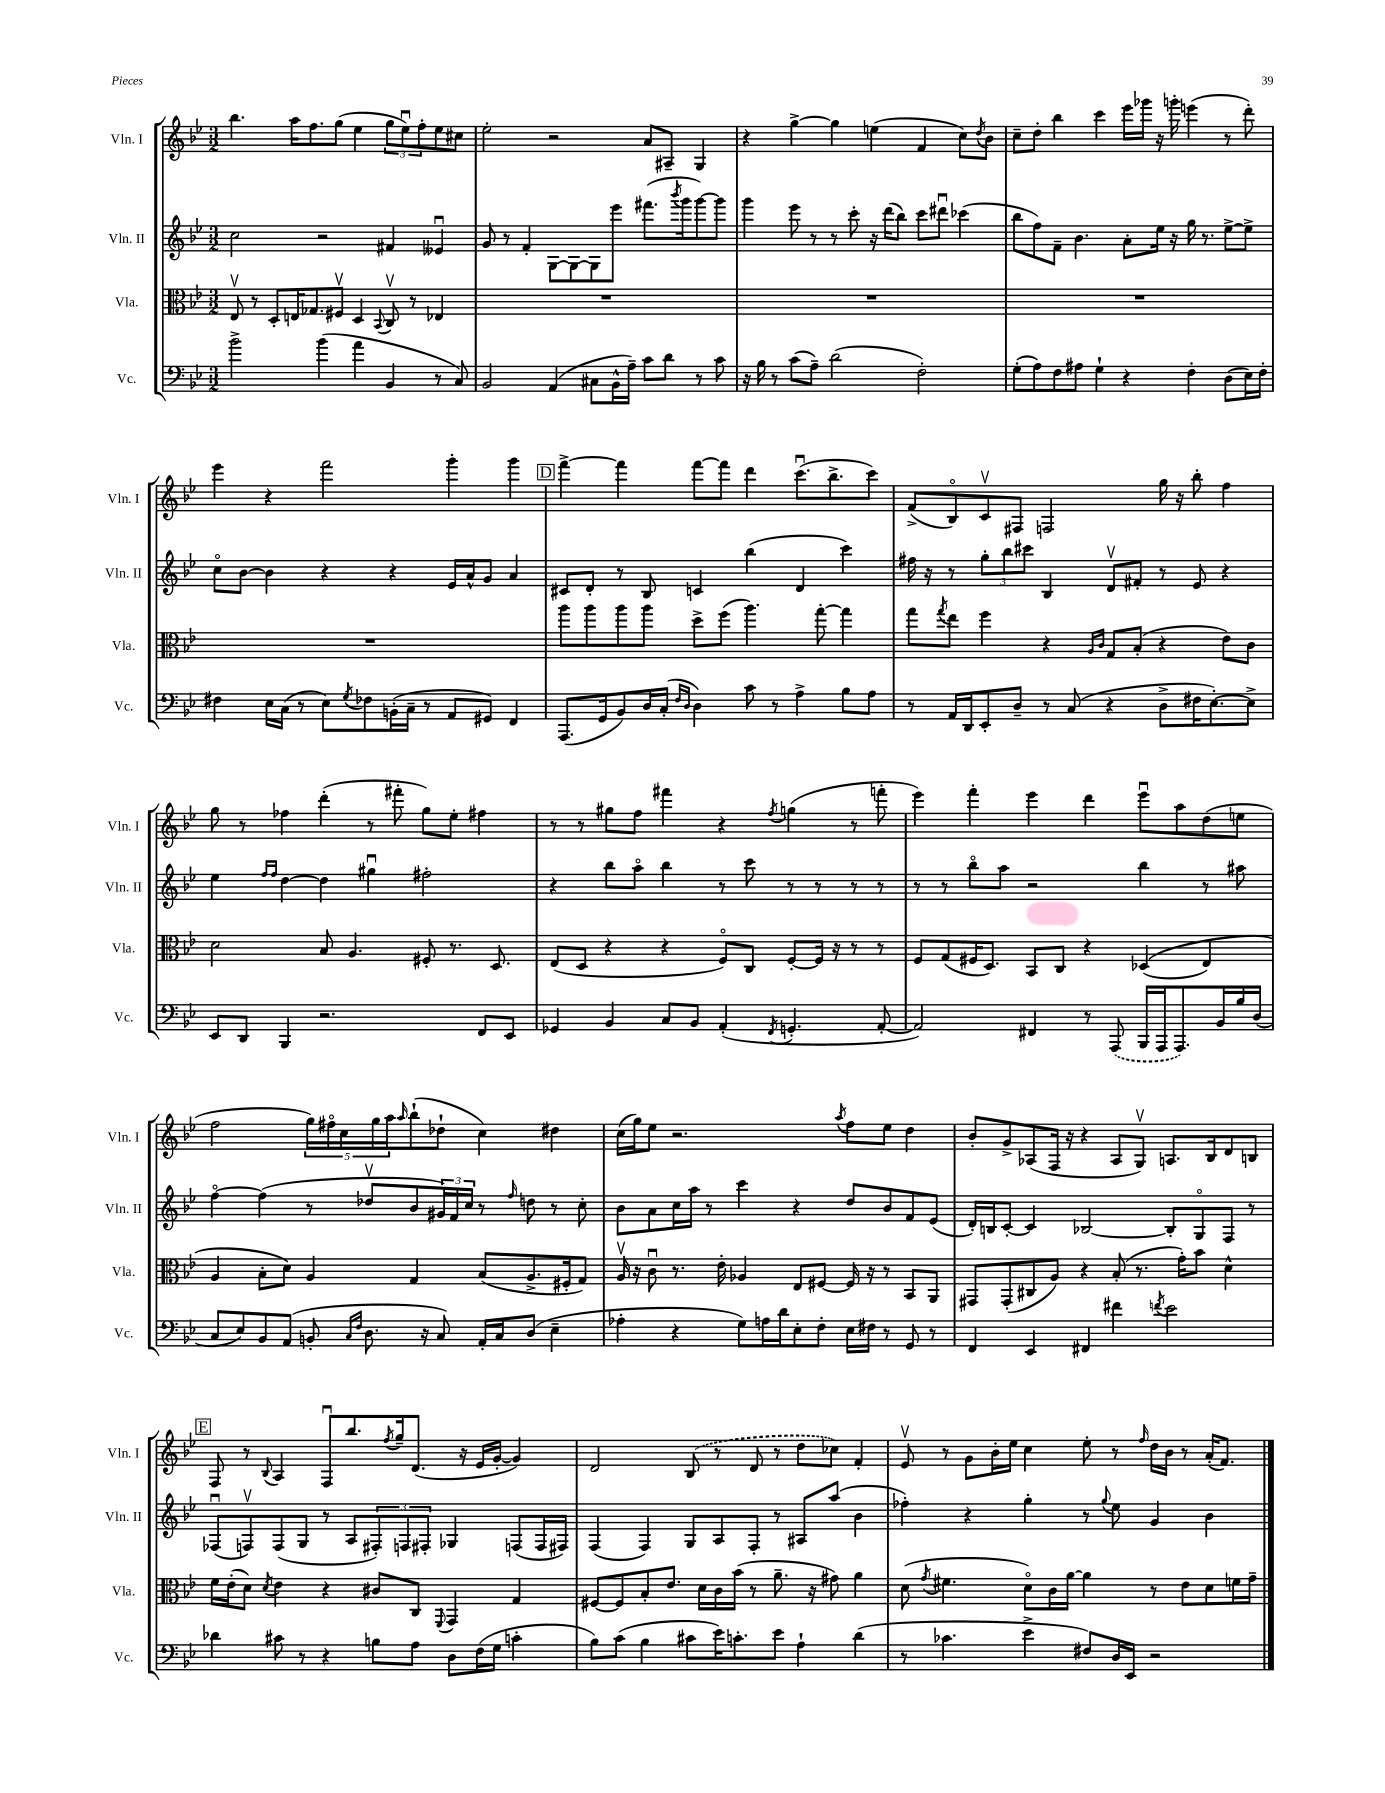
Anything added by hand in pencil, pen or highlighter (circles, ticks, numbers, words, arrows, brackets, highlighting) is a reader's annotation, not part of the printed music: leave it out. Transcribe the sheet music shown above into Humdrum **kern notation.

**kern	**kern	**kern	**kern
*part4	*part3	*part2	*part1
*staff4	*staff3	*staff2	*staff1
*I"Vc.	*I"Vla.	*I"Vln. II	*I"Vln. I
*I'Vc.	*I'Vla.	*I'Vln. II	*I'Vln. I
*clefF4	*clefC3	*clefG2	*clefG2
*k[b-e-]	*k[b-e-]	*k[b-e-]	*k[b-e-]
*M3/2	*M3/2	*M3/2	*M3/2
=52	=52	=52	=52
2b-^\	8E-v/	2cc\	4.bb-\
.	8r	.	.
.	8D'/L	.	.
.	16En/K	.	16aa\KL
.	8.G-X/	.	8.ff\
(4b-\	.	2r	.
.	8F#Xv/J	.	(8gg\J
4a\	4D/	.	4ee-\
.	8qqBB-/	.	.
4BB-/	8Cv/	4f#X/	12gg\L
.	.	.	12ee-u\)
.	8r	.	.
.	.	.	12ff'\
8r	4E-X/	4e--Xu/	8ee-\
8C/)	.	.	8cc#X\J
=53	=53	=53	=53
2BB-/	1.r	8g/	2ee-'\
.	.	8r	.
.	.	4f'/	.
(4AA/	.	[8G\L	2r
.	.	8G\_	.
8C#X\L	.	8G\]	.
16BB-^^\L	.	8eee-\J	.
16A~\JJ)	.	.	.
8c\L	.	(8.fff#X\L	8a/L
8d\J	.	.	8A#X~/J
.	.	8qbbb-/	.
.	.	16ggg\k	.
8r	.	[8ggg\)	4G/
8c\	.	8ggg\J]	.
=54	=54	=54	=54
16r	1.r	4ggg\	4r
16B-\	.	.	.
8r	.	.	.
(8c\L	.	8eee-\	[4gg^\
8A~\J)	.	8r	.
(2d\	.	8r	4gg\]
.	.	8ccc'\	.
.	.	16r	(4een\
.	.	(16ddd\KL	.
.	.	8bb-\J)	.
2F'\)	.	8ccc\L	4f/
.	.	8ddd#Xu\J	.
.	.	(4ccc-X\	8cc\L)
.	.	.	8qdd/
.	.	.	8b-\J
=55	=55	=55	=55
(8G'\L	1.r	8bb-\L	8cc~\L
8A\)	.	8ff\)	8dd'\J
8F\	.	8f~\J	4bb-\
8A#X\J	.	4.b-\	.
4G`\	.	.	4ccc\
4r	.	8a'\L	16eee-\LL
.	.	.	16ggg-X\JJ
.	.	16ee-\Jk	16r
.	.	16r	16gggn'\
4F'\	.	16gg\	(4eeen\
.	.	8.r	.
(8D\L	.	[8ee-^\L	8r
16E-\L)	.	8ee-^\J]	8ddd'\)
16F'\JJ	.	.	.
!!LO:LB:g=z
=56	=56	=56	=56
4F#X\	1.r	8cc\L	4eee-\
.	.	[8b-\J	.
16E-\LL	.	4b-\]	4r
(16C\JJ	.	.	.
8r	.	.	.
8E-\L)	.	4r	2fff\
8qG/	.	.	.
8F-X\	.	.	.
(16BBn'\L	.	4r	.
16C~\JJ	.	.	.
8r	.	.	.
8AA/L	.	16e-/LL	4ggg'\
.	.	16a^^/J	.
8GG#X/J)	.	8g/J	.
4FF/	.	4a/	4ggg\
!!LO:REH:place=s1:t=D
=57	=57	=57	=57
(8.AAA/L	8aa\L	8c#X/L	[4fff^\
.	8aa\	8d'/J	.
16GG/k	.	.	.
8BB-/)	8aa\	8r	4fff\]
16D/L	8aa\J	8B-/	.
(16C'/JJ	.	.	.
16qqF/LL	.	.	.
16qqD/JJ	.	.	.
4D\)	8dd^\L	4cn/	[8fff\L
.	(8ff\J	.	8fff\J]
8c\	4.aa\)	(4bb-\	4ddd\
8r	.	.	.
4A^\	.	4d/	(8.cccu\L
.	[8gg'\	.	.
.	.	.	8.bb-^\
8B-\L	4gg\]	4ccc\)	.
8A\J	.	.	8ccc\J)
=58	=58	=58	=58
8r	8gg\L	16ff#X\	(8f^/L
.	.	16r	.
.	8qgg/	.	.
16AA/LL	8ee-\J	8r	8B-/)
16DD/J	.	.	.
8EE-'/	4ff\	12gg'\L	8cv/
.	.	12bb-\	.
8D~/J	.	.	8F#X/J
.	.	12ccc#X\J	.
8r	4r	4B-/	2Fn/
(8C/	.	.	.
.	16qqA/LL	.	.
.	16qqc/JJ	.	.
4r	8G/L	8dv/L	.
.	(8B-'/J	8f#X'/J	.
8D^\L	4r	8r	16gg\
.	.	.	16r
16F#X\K	.	8e-/	8bb-'\
[8.E-'\)	.	.	.
.	8e-\L)	4r	4ff\
8E-^\J]	8c\J	.	.
!!LO:LB:g=z
=59	=59	=59	=59
8EE-/L	2d\	4ee-\	8gg\
8DD/J	.	.	8r
.	.	16qqff/LL	.
.	.	16qqff/JJ	.
4BBB-/	.	[4dd\	4ff-X\
2.r	8B-/	4dd\]	(4ddd'\
.	4.A/	.	.
.	.	4gg#Xu\	8r
.	.	.	8fff#X'\
.	8F#X'/	2ff#X'\	8gg\L)
.	8.r	.	8ee-'\J
8FF/L	.	.	4ff#X\
.	8.D/	.	.
8EE-/J	.	.	.
=60	=60	=60	=60
4GG-X/	(8E-/L	4r	8r
.	8D/J	.	8r
4BB-/	4r	8bb-\L	8gg#X\L
.	.	8aa\J	8ff\J
8C/L	4r	4bb-\	4fff#X\
8BB-/J	.	.	.
(4AA'/	8F/L)	8r	4r
.	8C/J	8ccc\	.
8qFF/	.	.	8qff/
4.GGn'/	[8F'/L	8r	(4ggn\
.	16F/Jk]	8r	.
.	16r	.	.
.	8r	8r	8r
[8AA'/	8r	8r	8fffn'\
=61	=61	=61	=61
2AA/])	8F/L	8r	4eee-\)
.	(8G/	8r	.
.	16F#X/K	8bb-\L	4fff'\
.	8.D/J)	.	.
.	.	8aa\J	.
4FF#X/	8BB-/L	2r	4eee-\
.	8C/J	.	.
8r	4r	.	4ddd\
(8AAA/	.	.	.
16BBB-/LL	((4D-X/	4bb-\	8eee-u\L
16AAA/J	.	.	.
8.AAA/)	.	.	8aa\
.	4E-/)	8r	(8dd\
16BB-/L	.	.	.
16B-/	.	8aa#X\	8een\J
(16D/JJ	.	.	.
!!LO:LB:g=z
=62	=62	=62	=62
8C/L	4A/	[4ff\	2ff\
8E-/)	.	.	.
8BB-/	8B-'\L	(4ff\]	.
(8AA/J	8d\J)	.	.
8BBn'/	4A/	8r	20gg\LL)
.	.	.	20ff#X\
.	.	.	20cc\
16qqC/LL	.	.	.
16qqF/JJ	.	.	.
8.D\	.	8dd-Xv/L	.
.	.	.	20gg\
.	.	.	20aa\J
.	.	.	16qqaa/
.	4G/	8b-/	(8bb-`\
16r	.	.	.
8C/)	.	24g#X/L)	8dd-X`\J
.	.	24f/	.
.	.	24cc/JJ	.
16AA'/LL	(8B-/L	8r	4cc\)
16C/J	.	.	.
.	.	16qqff/	.
(8D/J	8.A^/	8ddn\	.
4E-~\	.	8r	4dd#X\
.	16F#X'/k	.	.
.	8G/J)	8cc'\	.
=63	=63	=63	=63
4A-X'\	16Av/	8b-\L	(16cc\LL
.	16r	.	16gg\J)
.	8cu\	8a\	8ee-\J
4r	8.r	16cc\L	2.r
.	.	16aa\JJ	.
.	.	8r	.
.	16e-'\	.	.
8G\L)	4A-X/	4ccc\	.
16An\L	.	.	.
16d\J	.	.	.
8E-'\	8E-/L	4r	.
8F'\J	[8F#X/J	.	.
.	.	.	8qaa/
16E-\LL	16F#/]	8dd/L	8ff\L
16F#X\JJ	16r	.	.
8r	8r	8b-/	8ee-\J
8GG/	8BB-/L	8f/	4dd\
8r	8AA/J	(8e-/J	.
=64	=64	=64	=64
4FF/	8GG#X/L	16d'/LL)	8b-'/L
.	.	16Bn/J	.
.	(8GG#'/	[8c'/J	8g^/
4EE-/	8C#X/	4c/]	(8A-X/
.	8A/J)	.	16F/Jk
.	.	.	16r
4FF#X/	4r	[2B-X/	4r
4f#X\	(8B-'/	.	8A-/L
.	8.r	.	8Gv/J)
8qfn/	.	.	.
2e-\	.	8B-'/L]	8.An/L
.	16g'\KL)	.	.
.	8b-\J	8G/	.
.	.	.	16B-/k
.	4d^^\	8F/J	8d/
.	.	8r	8Bn/J
!!LO:LB:g=z
!!LO:REH:place=s1:t=E
=65	=65	=65	=65
4d-X\	16f\LL	(8F-Xu/L	8F/
.	(16e-'\J	.	.
.	8d\J)	8Fnv/)	8r
.	8qd/	.	8qqB-/
8c#X\	4e-\	(8F/	4A/
8r	.	8G/J	.
4r	4r	8r	8Fu/L
.	.	8A/L	8.bb-/
8Bn\L	8c#X/L	12F#X'/)	.
.	.	.	8qff/
.	.	.	16gg~/k
.	.	12Fn/	.
8A\J	8C/J	.	(8.d/J
.	.	12F#X'/J	.
.	8qqFF/	.	.
8D\L	4GG/	4G-X/	.
.	.	.	16r
(16F\L	.	.	16e-/LL
16G\JJ	.	.	[16g'/JJ
4cn'\	4G/	(8Fn/L	4g/])
.	.	16F/L	.
.	.	16F#X/JJ)	.
=66	=66	=66	=66
8B-\L)	[8F#X/L	(4F/	2d/
(8c\J	8F#/]	.	.
4B-\	8B-'/	4F/)	.
.	8.e-/J	.	.
8c#X\L	.	8G/L	(8B-/
.	16d\LL	.	.
16e-\K)	16c\	8A/	8r
8.cn'\	(16b-\JJ	.	.
.	8r	8F'/J	8d/
8e-\J	8.a~\	8r	8r
4A`\	.	8A#X/L	8dd\L
.	16r	.	.
.	8g#X\)	(8aa/J	8cc-X\J)
(4d\	4a\	4b-\	4f'/
=67	=67	=67	=67
8r	(8d\	4ff-X'\)	8e-v/
.	8qg/	.	.
4.c-X\	4.f#X\	.	8r
.	.	4r	8g\L
.	.	.	16b-'\L
.	.	.	16ee-\JJ
4e-^\	8d\L)	4gg'\	4cc\
.	16c\L	.	.
.	[16a\JJ	.	.
8F#X/L)	4a\]	8r	8ee-'\
.	.	8qqgg/	.
16D/L	.	8ee-\	8r
16EE-/JJ	.	.	.
.	.	.	16qqff/
2r	8r	4g/	16dd\LL
.	.	.	16b-\JJ
.	8e-\L	.	8r
.	8d\	4b-\	(16a'/KL
.	.	.	8.f/J)
.	16fn\L	.	.
.	16g~\JJ	.	.
==	==	==	==
*-	*-	*-	*-
